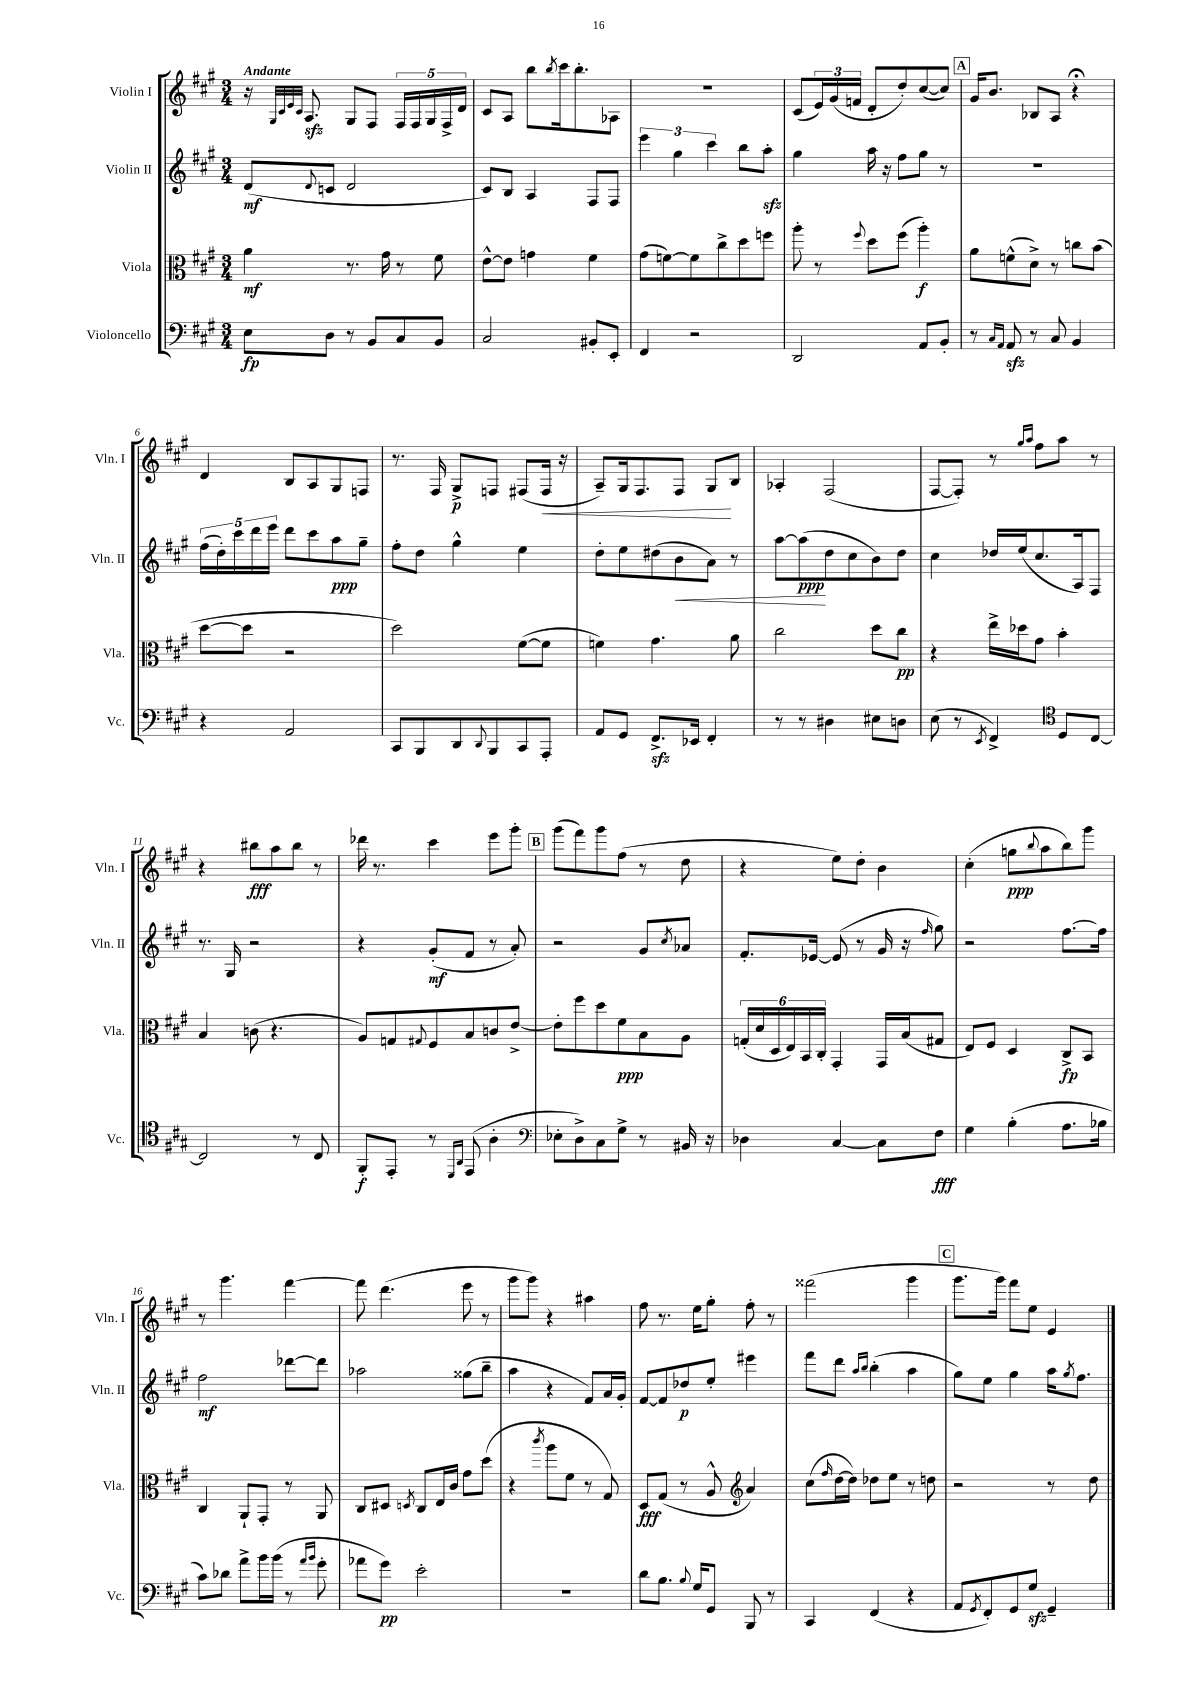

**kern	**dynam	**kern	**dynam	**kern	**dynam	**kern	**dynam
*part4	*part4	*part3	*part3	*part2	*part2	*part1	*part1
*staff4	*staff4	*staff3	*staff3	*staff2	*staff2	*staff1	*staff1
*I"Violoncello	*	*I"Viola	*	*I"Violin II	*	*I"Violin I	*
*I'Vc.	*	*I'Vla.	*	*I'Vln. II	*	*I'Vln. I	*
*clefF4	*	*clefC3	*	*clefG2	*	*clefG2	*
*k[f#c#g#]	*	*k[f#c#g#]	*	*k[f#c#g#]	*	*k[f#c#g#]	*
*M3/4	*	*M3/4	*	*M3/4	*	*M3/4	*
=1	=1	=1	=1	=1	=1	=1	=1
!	!	!	!	!	!	!LO:TX:a:B:t=Andante	!
8E\L	fp	4a\	mf	(8d/L	mf	16r	.
.	.	.	.	.	.	32qqG#/LLL	.
.	.	.	.	.	.	32qqc#/	.
.	.	.	.	.	.	32qqe/	.
.	.	.	.	.	.	32qqc#/JJJ	.
.	.	.	.	.	.	8.Azz/	.
.	.	.	.	8qqd/	.	.	.
8D\J	.	.	.	8cn/J	.	.	.
8r	.	8.r	.	2d/	.	8G#/L	.
8BB/L	.	.	.	.	.	8F#/J	.
.	.	16g#\	.	.	.	.	.
8C#/	.	8r	.	.	.	20F#/LL	.
.	.	.	.	.	.	20F#/	.
.	.	.	.	.	.	20G#/	.
8BB/J	.	8f#\	.	.	.	.	.
.	.	.	.	.	.	20F#^/	.
.	.	.	.	.	.	20d/JJ	.
=2	=2	=2	=2	=2	=2	=2	=2
2C#/	.	[8e^^\L	.	8c#/L)	.	8c#/L	.
.	.	8e\J]	.	8B/J	.	8A/J	.
.	.	4gn\	.	4A/	.	8bb\L	.
.	.	.	.	.	.	8qbb/	.
.	.	.	.	.	.	16ccc#\k	.
.	.	.	.	.	.	8.bb'\	.
8BB#X'/L	.	4f#\	.	8F#/L	.	.	.
8EE'/J	.	.	.	8F#/J	.	8A-X\J	.
=3	=3	=3	=3	=3	=3	=3	=3
4FF#/	.	(8g#\L	.	6eee\	.	2.r	.
.	.	[8fn\)	.	.	.	.	.
.	.	.	.	6gg#\	.	.	.
2r	.	8f\]	.	.	.	.	.
.	.	.	.	6ccc#\	.	.	.
.	.	8cc#^\	.	.	.	.	.
.	.	8dd\	.	8bb\L	.	.	.
.	.	8ffn\J	.	8aazz'\J	.	.	.
=4	=4	=4	=4	=4	=4	=4	=4
2DD/	.	8aa'\	.	4gg#\	.	(8c#/L	.
.	.	8r	.	.	.	24e/L)	.
.	.	.	.	.	.	(24g#/	.
.	.	.	.	.	.	24fn/JJ	.
.	.	8qqff#/	.	.	.	.	.
.	.	8dd\L	.	16aa\	.	8d'/L	.
.	.	.	.	16r	.	.	.
.	.	(8ff#\J	.	8ff#\L	.	8dd'/)	.
8AA/L	.	4aa'\)	f	8gg#\J	.	([8cc#/	.
8BB'/J	.	.	.	8r	.	8cc#/J])	.
!!LO:REH:place=s1:t=A
=5	=5	=5	=5	=5	=5	=5	=5
8r	.	8a\L	.	2.r	.	16g#/KL	.
.	.	.	.	.	.	8.b/J	.
16qqC#/LL	.	.	.	.	.	.	.
16qqAA/JJ	.	.	.	.	.	.	.
8AAzz/	.	(8fn^^\	.	.	.	.	.
8r	.	8d^\J)	.	.	.	8B-X/L	.
8C#/	.	8r	.	.	.	8A/J	.
4BB/	.	8ccn\L	.	.	.	4r;<	.
.	.	(8b\J	.	.	.	.	.
!!LO:LB:g=z
=6	=6	=6	=6	=6	=6	=6	=6
4r	.	[8dd\L	.	(20ff#\LL	.	4d/	.
.	.	.	.	20dd'\)	.	.	.
.	.	.	.	20ccc#\	.	.	.
.	.	8dd\J]	.	.	.	.	.
.	.	.	.	20ddd\	.	.	.
.	.	.	.	20eee\JJ	.	.	.
2AA/	.	2r	.	8ddd\L	.	8B/L	.
.	.	.	.	8ccc#\	.	8A/	.
.	.	.	.	8aa\	ppp	8G#/	.
.	.	.	.	8gg#~\J	.	8Fn/J	.
=7	=7	=7	=7	=7	=7	=7	=7
8CC#/L	.	2dd\)	.	8ff#'\L	.	8.r	.
8BBB/	.	.	.	8dd\J	.	.	.
.	.	.	.	.	.	16F#/	.
8DD/	.	.	.	4gg#^^\	.	8G#^/L	p
8qqDD/	.	.	.	.	.	.	.
8BBB/	.	.	.	.	.	8Fn/J	.
8CC#/	.	([8f#\L	.	4ee\	.	(8F#X/L	.
!	!	!	!	!	!	!	!LO:HP:b
8AAA'/J	.	8f#\J]	.	.	.	16F#/Jk	<
.	.	.	.	.	.	16r	.
=8	=8	=8	=8	=8	=8	=8	=8
8AA/L	.	4fn\)	.	8dd'\L	.	8A~/L)	.
8GG#/J	.	.	.	8ee\	.	16G#/k	.
.	.	.	.	.	.	8.F#/	.
8.FF#zz^/L	.	4.g#\	.	(8dd#X\	.	.	.
!	!	!	!	!	!LO:HP:b	!	!
.	.	.	.	8b\	<	8F#/J	.
16EE-X/Jk	.	.	.	.	.	.	.
4FF#'/	.	.	.	8a\J)	.	8G#/L	.
.	.	8a\	.	8r	.	8B/J	[
=9	=9	=9	=9	=9	=9	=9	=9
8r	.	2cc#\	.	[8aa\L	.	4A-X'/	.
8r	.	.	.	(8aa\]	ppp	.	.
4D#X\	.	.	.	8dd\	[	(2F#/	.
.	.	.	.	8cc#\	.	.	.
8E#X\L	.	8dd\L	.	8b\)	.	.	.
8Dn\J	.	8cc#\J	pp	8dd\J	.	.	.
=10	=10	=10	=10	=10	=10	=10	=10
(8E\	.	4r	.	4cc#\	.	[8F#/L	.
8r	.	.	.	.	.	8F#'/J])	.
8qEE/	.	.	.	.	.	.	.
4FF#^/)	.	16ee^\LL	.	16dd-X/LL	.	8r	.
.	.	16dd-X\J	.	(16ee/J	.	.	.
.	.	.	.	.	.	16qqgg#/LL	.
.	.	.	.	.	.	16qqaa/JJ	.
.	.	8g#\J	.	8.cc#/	.	8ff#\L	.
*clefC4	*	*	*	*	*	*	*
8D/L	.	4b'\	.	.	.	8aa\J	.
.	.	.	.	16A/k)	.	.	.
[8C#/J	.	.	.	8F#/J	.	8r	.
!!LO:LB:g=z
=11	=11	=11	=11	=11	=11	=11	=11
2C#/]	.	4B/	.	8.r	.	4r	.
.	.	.	.	16G#/	.	.	.
.	.	(8cn\	.	2r	.	8bb#X\L	fff
.	.	4.r	.	.	.	8aa\	.
8r	.	.	.	.	.	8bb#\J	.
8C#/	.	.	.	.	.	8r	.
=12	=12	=12	=12	=12	=12	=12	=12
8FF#'/L	f	8A/L)	.	4r	.	16ddd-X\	.
.	.	.	.	.	.	8.r	.
8EE'/J	.	8Gn/	.	.	.	.	.
.	.	8qqG#X/	.	.	.	.	.
8r	.	8F#/	.	(8g#'/L	mf	4ccc#\	.
16qqDD/LL	.	.	.	.	.	.	.
16qqAA/JJ	.	.	.	.	.	.	.
(8EE/	.	8B/	.	8f#/J	.	.	.
4A'\	.	8cn/	.	8r	.	8eee\L	.
.	.	[8e^/J	.	8a'/)	.	8ggg#'\J	.
!!LO:REH:place=s1:t=B
=13	=13	=13	=13	=13	=13	=13	=13
*clefF4	*	*	*	*	*	*	*
8E-X'\L	.	8e'\L]	.	2r	.	(8ggg#\L	.
8D^\)	.	8ff#\	.	.	.	8fff#\)	.
8C#\	.	8dd\	.	.	.	8ggg#\	.
8G#^\J	.	8f#\	ppp	.	.	(8ff#\J	.
8r	.	8B\	.	8g#/L	.	8r	.
.	.	.	.	8qcc#/	.	.	.
16BB#X/	.	8A\J	.	8a-X/J	.	8dd\	.
16r	.	.	.	.	.	.	.
=14	=14	=14	=14	=14	=14	=14	=14
4D-X\	.	(24Gn'/LL	.	8.f#'/L	.	4r	.
.	.	24d/	.	.	.	.	.
.	.	24D/	.	.	.	.	.
.	.	24E/)	.	.	.	.	.
.	.	24BB/	.	.	.	.	.
.	.	.	.	[16e-X/Jk	.	.	.
.	.	24C#'/JJ	.	.	.	.	.
[4C#/	.	4GG#'/	.	(8e-/]	.	8ee\L)	.
.	.	.	.	8r	.	8dd'\J	.
8C#\L]	.	16GG#/LL	.	16g#/	.	4b\	.
.	.	(16B/J	.	16r	.	.	.
.	.	.	.	16qqff#/	.	.	.
8F#\J	fff	8G#X/J	.	8gg#\)	.	.	.
=15	=15	=15	=15	=15	=15	=15	=15
4G#\	.	8E/L)	.	2r	.	(4cc#'\	.
.	.	8F#/J	.	.	.	.	.
(4B'\	.	4D/	.	.	.	8ggn\L	ppp
.	.	.	.	.	.	8qqbb/	.
.	.	.	.	.	.	8aa\	.
8.A\L	.	8C#^/L	fp	[8.ff#\L	.	8bb\)	.
.	.	8BB/J	.	.	.	8ggg#\J	.
16B-X\Jk	.	.	.	16ff#\Jk]	.	.	.
!!LO:LB:g=z
=16	=16	=16	=16	=16	=16	=16	=16
8c#\L)	.	4C#/	.	2ff#\	mf	8r	.
8d-X\J	.	.	.	.	.	4.ggg#\	.
8a^\L	.	8AA`/L	.	.	.	.	.
16b\L	.	8GG#'/J	.	.	.	.	.
(16b\JJ	.	.	.	.	.	.	.
8r	.	8r	.	[8ddd-X\L	.	[4fff#\	.
16qqa/LL	.	.	.	.	.	.	.
16qqb/JJ	.	.	.	.	.	.	.
8g#'\	.	8AA/	.	8ddd-\J]	.	.	.
=17	=17	=17	=17	=17	=17	=17	=17
8a-X\L	.	8C#/L	.	2aa-X\	.	8fff#\]	.
8g#\J)	pp	8D#X/J	.	.	.	(4.ddd\	.
.	.	8qDn/	.	.	.	.	.
2e'\	.	8C#/L	.	.	.	.	.
.	.	16E/L	.	.	.	.	.
.	.	16c#/JJ	.	.	.	.	.
.	.	8g#\L	.	(8gg##X\L	.	8eee\	.
.	.	(8dd\J	.	8bb~\J	.	8r	.
=18	=18	=18	=18	=18	=18	=18	=18
2.r	.	4r	.	4aa\	.	8ggg#\L	.
.	.	.	.	.	.	8ggg#\J)	.
.	.	8qccc#/	.	.	.	.	.
.	.	8aa\L	.	4r	.	4r	.
.	.	8f#\J	.	.	.	.	.
.	.	8r	.	8f#/L)	.	4aa#X\	.
.	.	8G#/)	.	16a/L	.	.	.
.	.	.	.	16g#'/JJ	.	.	.
=19	=19	=19	=19	=19	=19	=19	=19
8d\L	.	8D/L	fff	[8f#/L	.	8ff#\	.
8.B\J	.	(8G#/J	.	8f#/]	.	8.r	.
.	.	8r	.	8dd-X/	p	.	.
8qqB/	.	.	.	.	.	.	.
16G#/KL	.	.	.	.	.	16ee\KL	.
8GG#/J	.	8A^^/	.	8ee'/J	.	8gg#'\J	.
*	*	*clefG2	*	*	*	*	*
8BBB/	.	4a/)	.	4eee#X\	.	8ff#'\	.
8r	.	.	.	.	.	8r	.
=20	=20	=20	=20	=20	=20	=20	=20
4CC#/	.	(8cc#\L	.	8fff#\L	.	(2fff##X\	.
.	.	16qqff#/	.	.	.	.	.
.	.	[16dd\L	.	8ddd\J	.	.	.
.	.	16dd\JJ])	.	.	.	.	.
.	.	.	.	16qqaa/LL	.	.	.
.	.	.	.	16qqbb/JJ	.	.	.
(4FF#/	.	8dd-X\L	.	(4bb'\	.	.	.
.	.	8ee\J	.	.	.	.	.
4r	.	8r	.	4aa\	.	4ggg#\	.
.	.	8ddn\	.	.	.	.	.
!!LO:REH:place=s1:t=C
=21	=21	=21	=21	=21	=21	=21	=21
8AA/L	.	2r	.	8gg#\L)	.	8.ggg#\L	.
8qGG#/	.	.	.	.	.	.	.
8FF#'/)	.	.	.	8ee\J	.	.	.
.	.	.	.	.	.	16ggg#\Jk)	.
8GG#/	.	.	.	4gg#\	.	8fff#\L	.
8G#zz/J	.	.	.	.	.	8ee\J	.
4GG#~/	.	8r	.	16aa\KL	.	4e/	.
.	.	.	.	8qgg#/	.	.	.
.	.	.	.	8.ff#\J	.	.	.
.	.	8dd\	.	.	.	.	.
==	==	==	==	==	==	==	==
*-	*-	*-	*-	*-	*-	*-	*-
